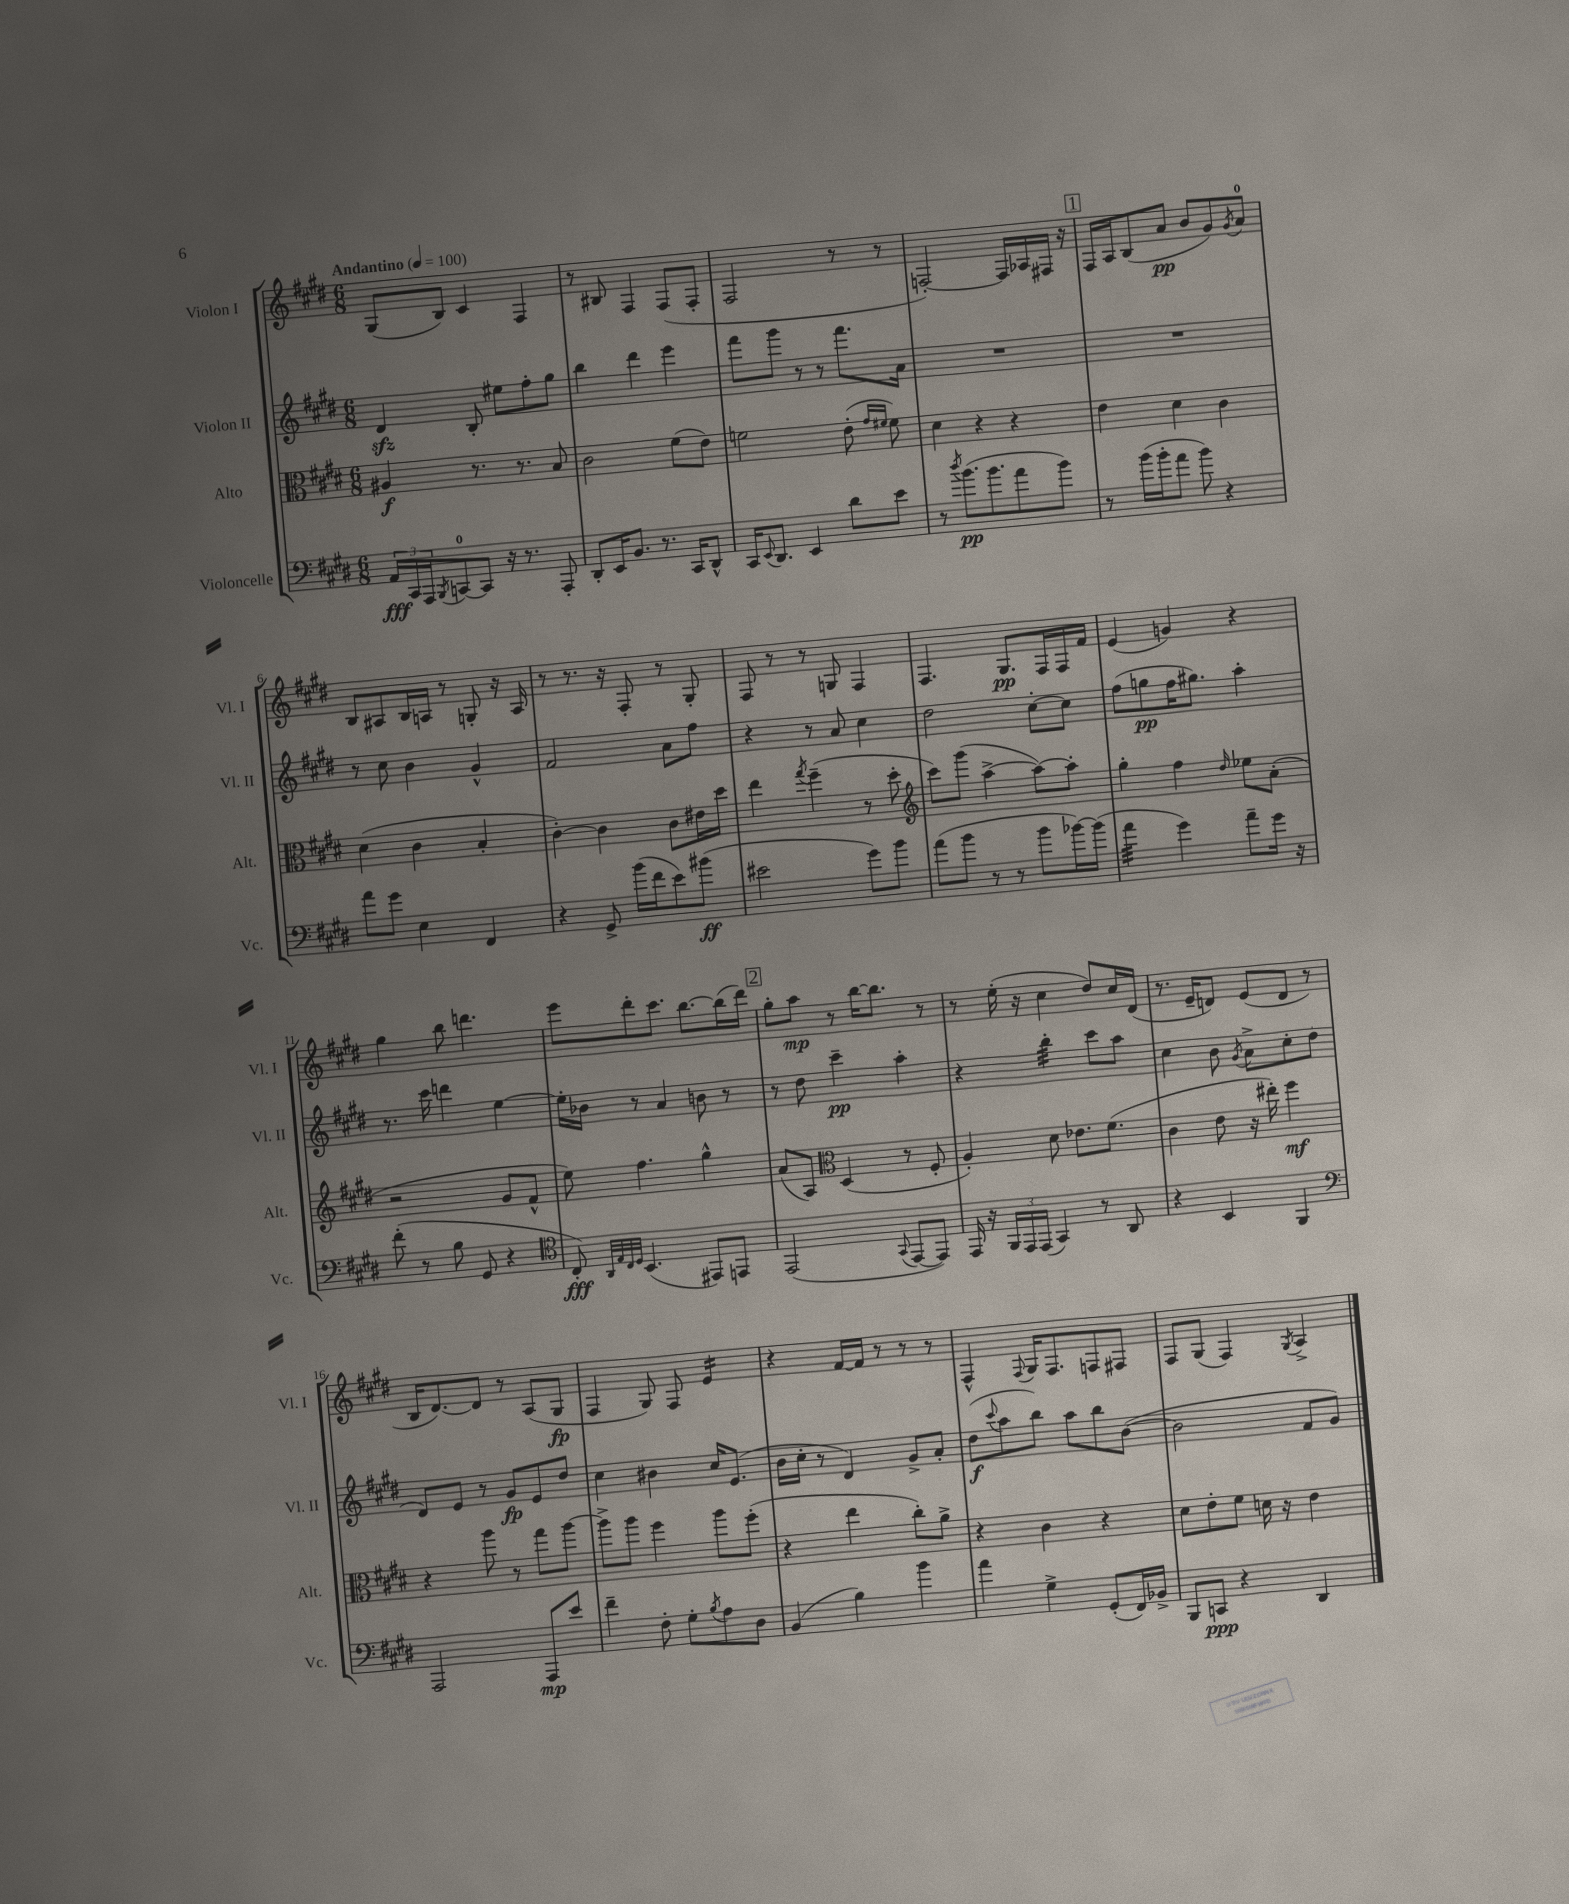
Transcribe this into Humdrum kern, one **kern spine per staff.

**kern	**kern	**kern	**kern
*staff4	*staff3	*staff2	*staff1
*clefF4	*clefC3	*clefG2	*clefG2
*k[f#c#g#d#]	*k[f#c#g#d#]	*k[f#c#g#d#]	*k[f#c#g#d#]
*M6/8	*M6/8	*M6/8	*M6/8
*MM100	*MM100	*MM100	*MM100
24AA	4A#	4d#	(8G#
24CC#	.	.	.
24AAA	.	.	.
8qBBB	.	.	.
[8CC	.	.	8B)
8CC]	8.r	8B'	4c#
16r	.	8ee#	.
8.r	8.r	.	.
.	.	8ff#'	4F#
8AAA'	8B	8gg#	.
=	=	=	=
8DD#'	2c#	4bb	8r
16EE	.	.	8B#
8.BB	.	.	.
.	.	4ddd#	4F#
8.r	.	.	.
.	(8f#	4eee	(8F#
16CC#	.	.	.
8DD#^^	8e)	.	8F#'
=	=	=	=
16CC#	2f	8fff#	2F#
8qqEE	.	.	.
8.DD#	.	.	.
.	.	8ggg#	.
4EE	.	8r	.
.	.	8r	.
8d#	(8e'	8.fff#	8r
.	16qqg#	.	.
.	16qqf#	.	.
8e	8f#)	.	8r
.	.	16a	.
=	=	=	=
8r	4d#	2.r	[2F')
8qdd#	.	.	.
(8.b	.	.	.
.	4r	.	.
8.b	.	.	.
8a	4r	.	16F]
.	.	.	16A-
8b)	.	.	16F#
.	.	.	16r
=	=	=	=
8r	4e	2.r	16F#
.	.	.	16A
(16b	.	.	(8B
16b'	.	.	.
8a	4d#	.	8a
8b)	.	.	8b
4r	4c#	.	8g#)
.	.	.	8qg#
.	.	.	8a
=	=	=	=
8a	(4d#	8r	8B
8g#	.	8cc#	8A#
4E	4c#	4b	16B
.	.	.	16A
.	.	.	8r
4FF#	4B'	4g#^^	8G'
.	.	.	16r
.	.	.	16A
=	=	=	=
4r	[4c#')	2f#	8r
.	.	.	8.r
8GG#^	4c#]	.	.
.	.	.	16r
(16b	.	.	8F#'
16f#	.	.	.
8e)	8c#	8a	8r
(8b#	16e#	8ff#	8G#'
.	16dd#	.	.
=	=	=	=
2e#	4ee	4r	8F#
.	.	.	8r
.	8qgg#	.	.
.	(4ff#~	8r	8r
.	.	8a	8G
8g#)	8r	4cc#	4F#
8b	8dd#'	.	.
=	=	=	=
*	*clefG2	*	*
(8a	8ccc#)	2dd#	4.F#
8b	(8ggg#	.	.
8r	[4aa^	.	.
8r	.	.	8.G#
8b	8aa_)	[8cc#'	.
.	.	.	16F#
[16b-)	8aa']	8cc#]	16F#
(16b-]	.	.	16f#
=	=	=	=
4a	4gg#'	(8ff#	(4e
.	.	8gg	.
4g#)	4ff#	16ff#	4g)
.	.	8.gg#)	.
.	16qqdd#	.	.
8a~	8ee-	4aa'	4r
16g#	(8a'	.	.
16r	.	.	.
=	=	=	=
(8f#'	2r	8.r	4gg#
8r	.	.	.
.	.	16ccc#	.
8B	.	4ddd	8bb
8GG#	.	.	4.ddd
4r	8g#	[4ee	.
.	8f#^^	.	.
=	=	=	=
*clefC4	*	*	*
8C#')	8ee)	16ee']	8eee
.	.	16b-	.
32qqAA	.	.	.
32qqE	.	.	.
32qqC#	.	.	.
32qqD#	.	.	.
(4.BB	4.ff#	8r	8ddd#'
.	.	4a	8.ccc#
.	.	.	[8.bb
8EE#)	4gg#^^	8b	.
8EE	.	8r	(16bb]
.	.	.	16ddd#)
=	=	=	=
(2EE	(8a	8r	8gg#'
.	8A)	8dd#	8aa
*	*clefC3	*	*
.	(4D#	4ccc#~	8r
.	.	.	[16bb
.	.	.	8.bb]
8qqGG#	.	.	.
[8EE	8r	4aa'	.
8EE])	8F#'	.	8r
=	=	=	=
16EE	4A')	4r	8r
16r	.	.	.
24FF#	.	.	(16ee'
24EE	.	.	.
.	.	.	16r
(24EE	.	.	.
4GG#)	8d#	4bb'	4cc#
.	8.e-	.	.
8r	.	8ccc#	8dd#)
.	(8.f#	.	.
8AA	.	8aa	16cc#
.	.	.	(16d#
=	=	=	=
4r	4c#	4cc#	8.r
.	.	.	16e~
4BB	8e	8b	8d)
.	.	8qg#	.
.	16r	8a^	(8e
.	16ee#')	.	.
4FF#	4ff#	8cc#'	8d
.	.	(8dd#	8r
=	=	=	=
*clefF4	*	*	*
2AAA	4r	8d#)	16B
.	.	.	[8.d#)
.	.	8e	.
.	8aa	8r	8d#]
.	8r	8g#	8r
8AAA	8gg#	8e	(8A
8e	[8aa	8dd#	8G#
=	=	=	=
4f#~	8aa^]	4cc#	4F#
.	8aa	.	.
8F#'	4ff#	4b#	8G#)
8G#'	.	.	8F#
8qB	.	.	.
8A	8aa	16cc#	4e
.	.	(8.e	.
8D#	(8ff#'	.	.
=	=	=	=
(4BB	4r	16b	4r
.	.	16cc#'	.
.	.	8r	.
4B)	4ee	4d#)	[16f#
.	.	.	16f#]
.	.	.	8r
4b	8cc#')	8g#^	8r
.	8a^	8a'	8r
=	=	=	=
4a	4r	(8dd#	4F#^^
.	.	8qqccc#	.
.	.	8aa	.
.	.	.	8qqF#
4G#^	4c#	8bb)	16G#
.	.	.	8.F#
.	.	8aa	.
(8GG#'	4r	8bb	8F
16FF#)	.	([8b	8F#
16BB-^	.	.	.
=	=	=	=
8BBB	8d#	2b]	8F#
8CC	8e'	.	(8G#
4r	8f#	.	4F#)
.	16d	.	.
.	16r	.	.
.	.	.	8qG#
4DD#	4e	8f#	4A^
.	.	8g#)	.
==	==	==	==
*-	*-	*-	*-
